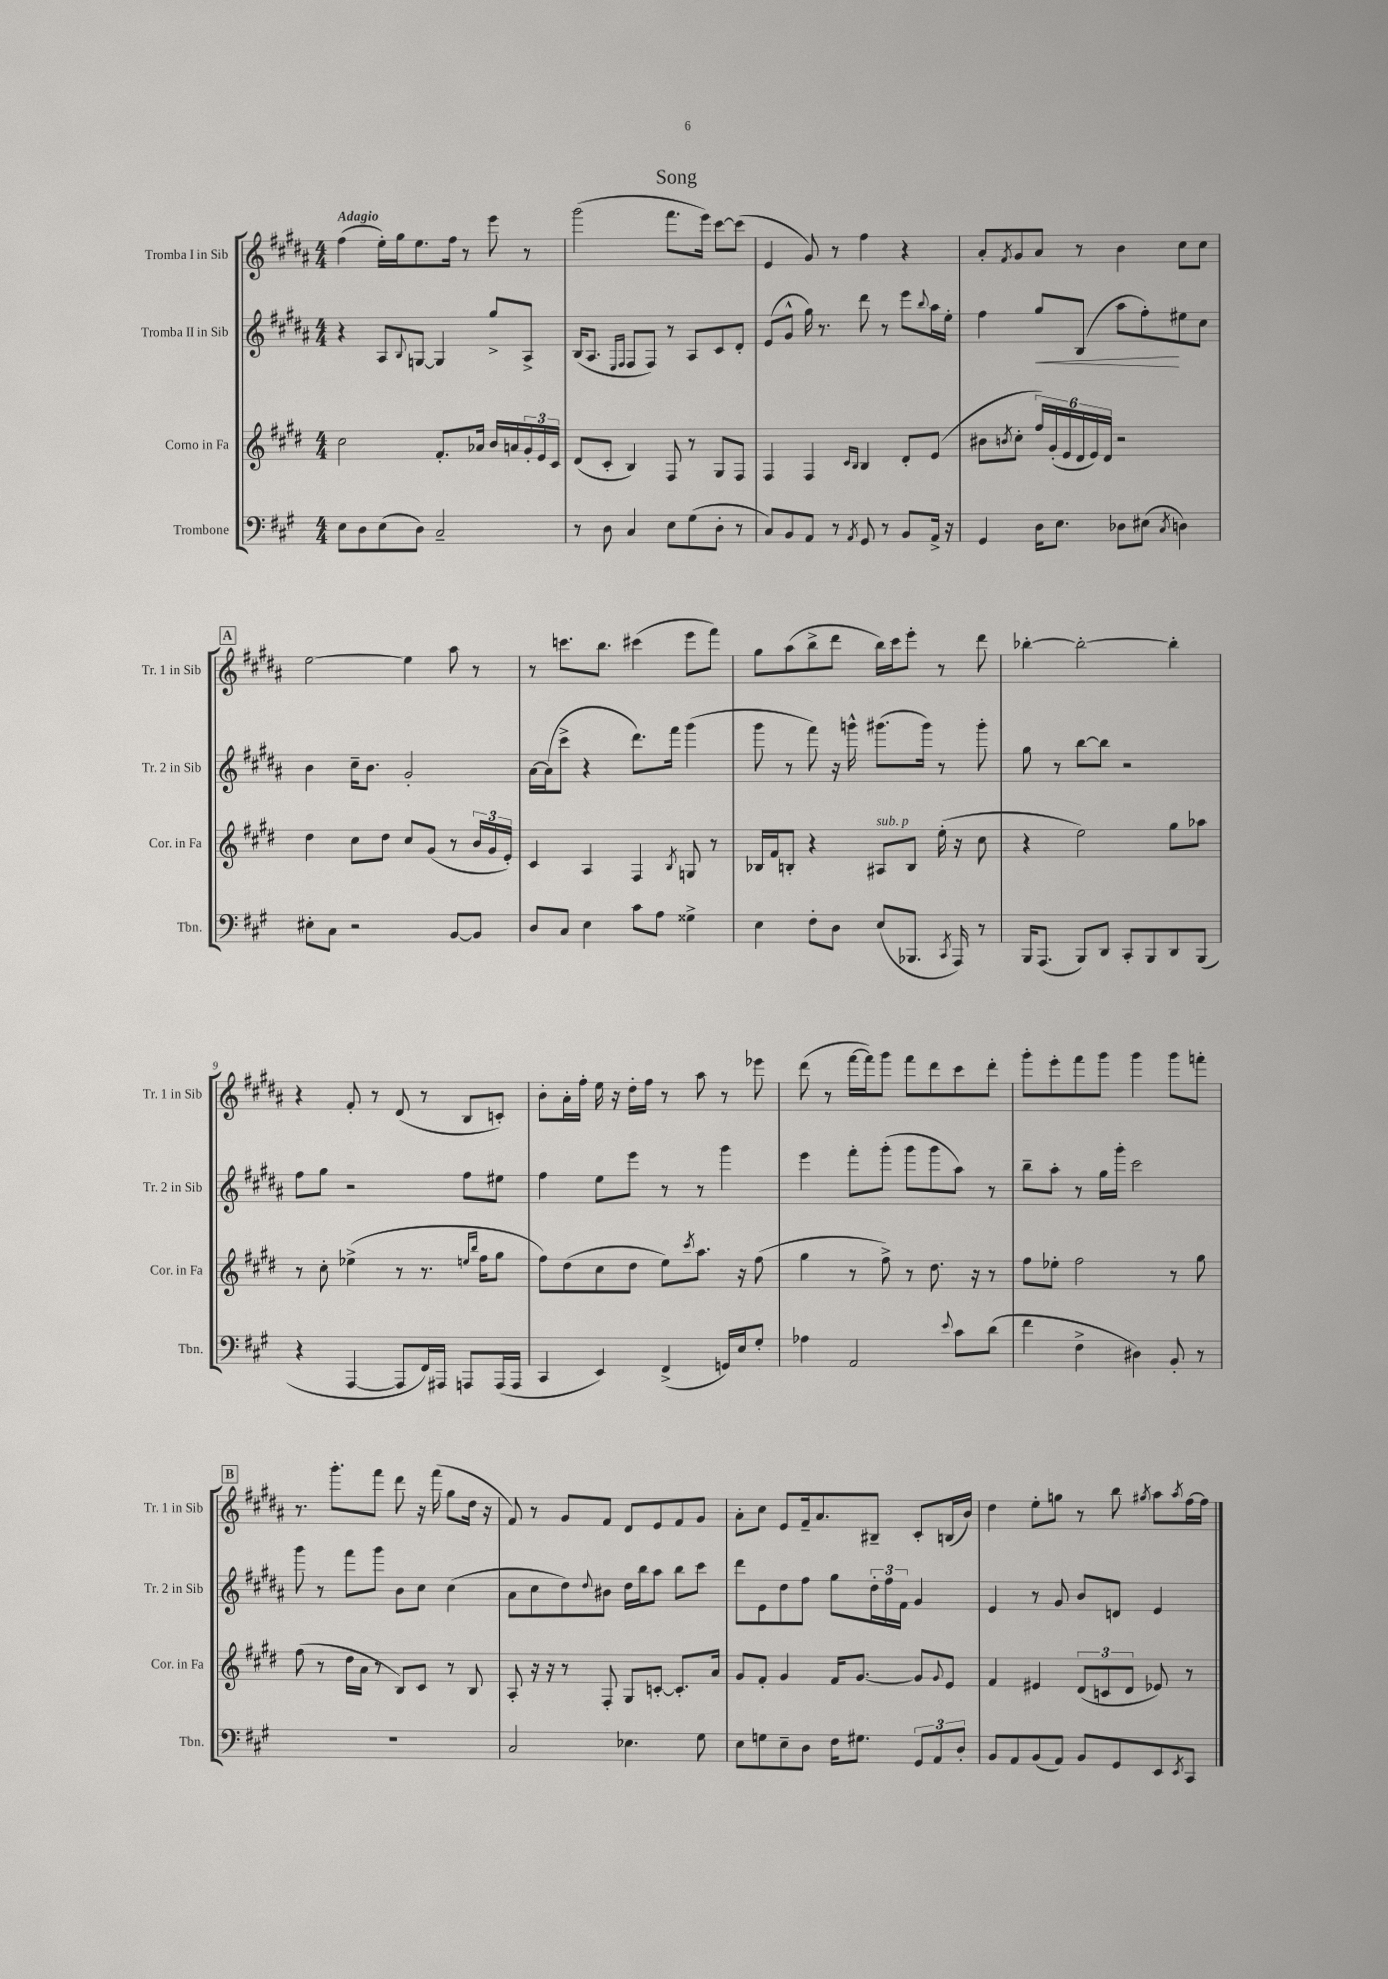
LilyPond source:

\header { title = "Song" }
<<
\new StaffGroup <<
\new Staff = "s0" \with { instrumentName = "Tromba I in Sib" shortInstrumentName = "Tr. 1 in Sib" } {
    \clef treble \key b \major \numericTimeSignature \time 4/4 \tempo "Adagio"
    fis''4( e''16-.) gis''16 e''8. fis''16 r8 e'''8 r8 |
    gis'''2( fis'''8. e'''16) cis'''8~ cis'''8( |
    e'4 gis'8) r8 fis''4 r4 |
    ais'8-. \acciaccatura { fis'8 } gis'8 ais'8 r8 b'4 cis''8 cis''8 |
    \mark \markup { \box "A" } e''2~ e''4 ais''8 r8 |
    r8 c'''8. b''8. cis'''4( e'''8 fis'''8) |
    gis''8 ais''8( b''8-> dis'''8 b''16) cis'''16 e'''8-. r8 dis'''8 |
    bes''4~-. bes''2~-. bes''4-. |
    r4 fis'8-. r8 dis'8( r8 b8 c'8-.) |
    b'8-. ais'16-. fis''16-. e''16 r16 dis''16-. fis''16 r8 ais''8 r8 ees'''8 |
    dis'''8( r8 fis'''16~ fis'''16) gis'''8 fis'''8 dis'''8 cis'''8 dis'''8-. |
    gis'''8-. e'''8-. fis'''8 gis'''8 gis'''4 gis'''8 f'''8-. |
    \mark \markup { \box "B" } r8. gis'''8.-. fis'''8 dis'''8 r16 fis'''16( gis''8 dis''16 r16 |
    fis'8) r8 gis'8 fis'8 dis'8 e'8 fis'8 gis'8 |
    ais'8-. cis''8 e'8 fis'16-- ais'8. bis8-- cis'8-. b16( b'16) |
    dis''4 e''8-. g''8 r8 b''8 \acciaccatura { gis''8 } ais''8 \acciaccatura { ais''8 } fis''16~ fis''16 \bar "|." |
}
\new Staff = "s1" \with { instrumentName = "Tromba II in Sib" shortInstrumentName = "Tr. 2 in Sib" } {
    \clef treble \key b \major \numericTimeSignature \time 4/4
    r4 ais8 \appoggiatura { b8 } g8~ g4 gis''8-> ais8-> |
    b16( ais8. \grace { e16 fis16 } fis8 fis8) r8 ais8 cis'8 dis'8-. |
    e'8( gis'8-^ gis''16) r8. dis'''8 r8 e'''8 \appoggiatura { b''8 } ais''16 e''16-. |
    fis''4 gis''8\< b8( ais''8 fis''8-.\!) eis''8 cis''8 |
    \mark \markup { \box "A" } b'4 cis''16-- b'8. gis'2-. |
    ais'16~ ais'16( cis'''8-> r4 dis'''8.) fis'''16 gis'''4( |
    gis'''8 r8 fis'''8) r16 g'''16-^ gis'''8.( gis'''16) r8 gis'''8-. |
    gis''8 r8 b''8~ b''8 r2 |
    fis''8 gis''8 r2 fis''8 eis''8 |
    fis''4 e''8 e'''8 r8 r8 gis'''4 |
    e'''4 fis'''8-. gis'''8-.( gis'''8 gis'''8 ais''8) r8 |
    b''8-- ais''8-. r8 gis''16 gis'''16-. cis'''2 |
    \mark \markup { \box "B" } gis'''8 r8 fis'''8 gis'''8 b'8 cis''8 cis''4( |
    ais'8 cis''8 dis''8) \appoggiatura { dis''8 } bis'8 dis''16 b''16 ais''8 b''8 cis'''8 |
    dis'''8 e'8 dis''8 fis''8 gis''8 \tuplet 3/2 { dis''16-. fis''16 fis'16 } gis'4 |
    e'4 r8 gis'8 b'8 d'8 e'4 \bar "|." |
}
\new Staff = "s2" \with { instrumentName = "Corno in Fa" shortInstrumentName = "Cor. in Fa" } {
    \clef treble \key e \major \numericTimeSignature \time 4/4
    cis''2 fis'8.-. aes'16 b'16 a'16 \tuplet 3/2 { gis'16-. e'16 cis'16 } |
    dis'8( cis'8-. b4) fis8 r8 gis8 fis8 |
    fis4 fis4 \grace { cis'16 b16 } b4 dis'8-. e'8( |
    bis'8 \acciaccatura { b'8 } cis''8-. \tuplet 6/4 { fis''16) gis'16-.( e'16 dis'16 e'16) dis'16 } r2 |
    \mark \markup { \box "A" } dis''4 cis''8 dis''8 cis''8 gis'8( r8 \tuplet 3/2 { b'16 gis'16 e'16-.) } |
    cis'4 a4 fis4 \acciaccatura { b8 } g8 r8 |
    bes16 fis'16 b8-. r4 ais8^\markup { \italic "sub. p" } b8 e''16-.( r16 cis''8 |
    r4 e''2) gis''8 aes''8 |
    r8 cis''8-. ees''4->( r8 r8. \grace { e''16 b''16 } fis''16 gis''8 |
    fis''8) dis''8( cis''8 dis''8 e''8) \acciaccatura { cis'''8 } a''8. r16 fis''8( |
    gis''4 r8 fis''8->) r8 dis''8. r16 r8 |
    fis''8 ees''8-. fis''2 r8 gis''8 |
    \mark \markup { \box "B" } fis''8( r8 dis''16 a'16 r8 b8) cis'8 r8 b8 |
    a8-. r16 r16 r8 fis8-. gis8 c'8~-. c'8.-. a'16 |
    gis'8 fis'8-. gis'4 fis'16 gis'8.~ gis'8 \appoggiatura { gis'8 } e'8 |
    fis'4 eis'4 \tuplet 3/2 { dis'8( c'8 dis'8 } ees'8) r8 \bar "|." |
}
\new Staff = "s3" \with { instrumentName = "Trombone" shortInstrumentName = "Tbn." } {
    \clef bass \key a \major \numericTimeSignature \time 4/4
    e8 d8 e8( d8) cis2-- |
    r8 d8 cis4 e8 gis8( d8-. r8 |
    cis8) b,8 a,8 r8 \acciaccatura { a,8 } gis,8 r8 b,8 a,16-> r16 |
    gis,4 d16 e8. des8 eis8( \acciaccatura { cis8 } d4) |
    \mark \markup { \box "A" } eis8-. cis8 r2 b,8~ b,8 |
    d8 cis8 e4 cis'8 a8 gisis4-> |
    e4 fis8-. d8 e8( bes,,8. \acciaccatura { cis,8 } a,,16) r8 |
    b,,16 a,,8.( b,,8) d,8 cis,8-. b,,8 d,8 b,,8( |
    r4 a,,4~ a,,8 fis,16) ais,,16 a,,8 a,,16( a,,16 |
    cis,4 e,4) fis,4->( g,16) e16 gis8-. |
    aes4 a,2 \appoggiatura { e'8 } cis'8 d'8( |
    fis'4 fis4-> dis4) b,8-. r8 |
    \mark \markup { \box "B" } R1 |
    cis2 ees4. gis8 |
    e8 g8 e8-- d8 fis16 gis8. \tuplet 3/2 { gis,8 a,8 d8-. } |
    b,8 a,8 b,8( a,8) b,8 gis,8 e,8 \acciaccatura { e,8 } cis,8 \bar "|." |
}
>>
>>
